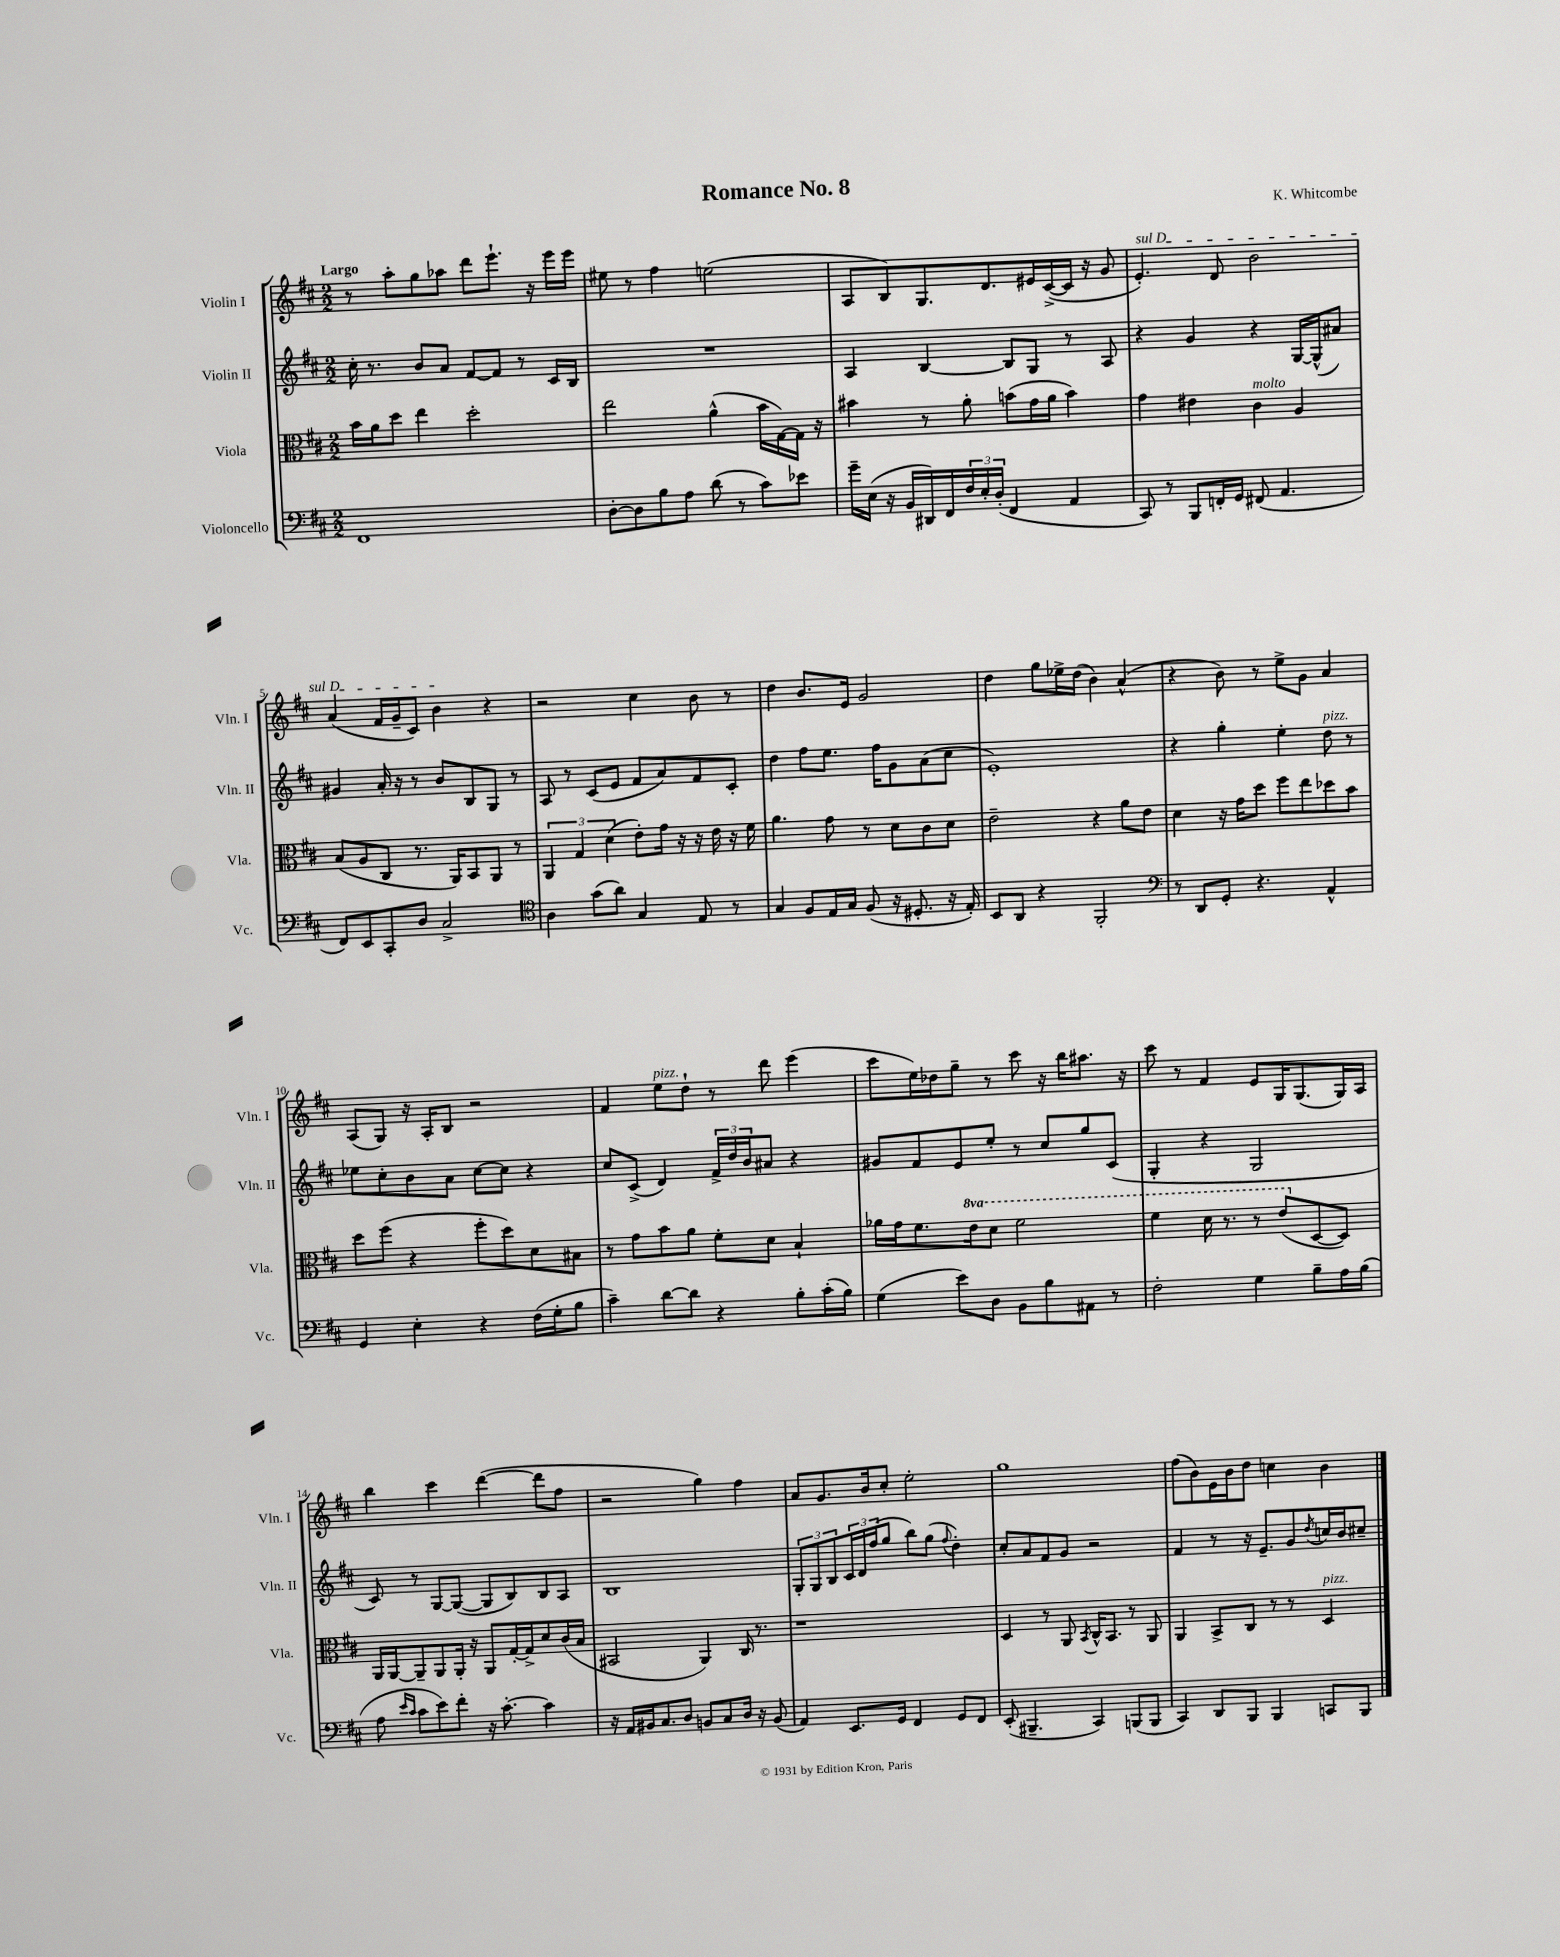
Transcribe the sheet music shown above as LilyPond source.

\header { title = "Romance No. 8" composer = "K. Whitcombe" }
<<
\new StaffGroup <<
\new Staff = "s0" \with { instrumentName = "Violin I" shortInstrumentName = "Vln. I" } {
    \clef treble \key d \major \numericTimeSignature \time 2/2 \tempo "Largo"
    r8 a''8-. g''8 aes''8 d'''8 e'''8.-! r16 e'''16 e'''16 |
    eis''8 r8 fis''4 e''2( |
    a8 b8) g8. d'8. eis'16 cis'16~->( cis'16 r16 g'8 |
    \once \override TextSpanner.bound-details.left.text = \markup { \italic "sul D" } e'4.-.\startTextSpan) d'8 b'2 |
    a'4( fis'16 g'16-- cis'8) b'4\stopTextSpan r4 |
    r2 cis''4 b'8 r8 |
    d''4 b'8. e'16 g'2 |
    d''4 g''8 ees''16-> d''16( b'4) a'4-^( |
    r4 b'8) r8 e''8-> g'8 a'4 |
    a8( g8) r16 a16-. b8 r2 |
    fis'4 e''8^\markup { \italic "pizz." } d''8-! r8 d'''8 e'''4( |
    cis'''8 e''16) des''16 g''8-- r8 cis'''8 r16 b''16 ais''8. r16 |
    cis'''8 r8 fis'4 e'8 g16 g8.( g16) a16 |
    b''4 cis'''4 d'''4~( d'''8 fis''8 |
    r2 g''4) fis''4 |
    a'8 g'8. b'16 cis''8-. e''2-. |
    g''1 |
    fis''8( b'8) e'16 b'16 d''8 c''4 b'4 \bar "|." |
}
\new Staff = "s1" \with { instrumentName = "Violin II" shortInstrumentName = "Vln. II" } {
    \clef treble \key d \major \numericTimeSignature \time 2/2
    cis''16-. r8. b'8 a'8 fis'8~ fis'8 r8 cis'16 b16 |
    R1 |
    a4 b4~ b8 g8 r8 a8 |
    r4 g'4 r4 g16~ g16-^( ais'8) |
    gis'4 a'16-. r16 r8 b'8 b8 g8 r8 |
    a8 r8 cis'8( e'8 fis'8 a'8) fis'8 cis'8-. |
    d''4 fis''8 e''8. fis''16 g'8 a'8( cis''8 |
    e'1-.) |
    r4 g''4-. e''4-. d''8^\markup { \italic "pizz." } r8 |
    ees''8 cis''8-. b'8 a'8 cis''8~ cis''8 r4 |
    cis''8 cis'8->( d'4) \tuplet 3/2 { fis'16-> d''16 b'16 } ais'8 r4 |
    gis'8 fis'8 e'8 e''8-. r8 cis''8 g''8 cis'8( |
    g4-. r4 g2 |
    cis'8) r8 g8~ g8~( g8 b8) b8 a8 |
    b1 |
    \tuplet 3/2 { g8-. g8 b8 } \tuplet 3/2 { cis'16 d'16 fis''16( } g''8 b''8) g''8( \appoggiatura { fis''8 } d''4-.) |
    cis''8-. a'8 fis'8 g'8 r2 |
    fis'4 r8 r16 e'8.-- g'8 \acciaccatura { d''8 } c''16 b'16 cis''8-- \bar "|." |
}
\new Staff = "s2" \with { instrumentName = "Viola" shortInstrumentName = "Vla." } {
    \clef alto \key d \major \numericTimeSignature \time 2/2 \set Staff.ottavationMarkups = #ottavation-simple-ordinals
    b'16 a'16 d''8 e''4 d''2-. |
    e''2 a'4-^( b'16 g16~) g16 r16 |
    bis'4 r8 a'8-. b'8( g'16 a'16 b'4) |
    g'4 eis'4 cis'4^\markup { \italic "molto" } a4 |
    b8( a8 cis8 r8. a,16) b,8 a,8 r8 |
    \tuplet 3/2 { a,4 g4 d'4( } e'8-.) g'16 r16 r16 e'16 r16 fis'16 |
    a'4. g'8 r8 d'8 cis'8 d'8 |
    e'2-- r4 a'8 e'8 |
    d'4 r16 g'16 d''8 fis''8 e''8 des''8 b'8 |
    d''8 fis''8( r4 fis''8-. d''8) d'8 bis8 |
    r8 g'8 b'8 a'8 fis'8-. d'8 b4-! |
    aes'16 g'16 fis'8. \ottava #1 e''16 d''8 fis''2 |
    fis''4 d''16 r8. r8 e''8( \ottava #0 d8~ d8) |
    a,16 a,16~ a,8-- a,8 a,16-. r16 a,8 g16~-. g16-> d'8 cis'16( b16 |
    bis,2 a,4) cis16 r8. |
    r1 |
    d4 r8 a,8 \acciaccatura { b,8 } cis16-^ b,8. r8 a,8 |
    a,4 b,8-> cis8 r8 r8 d4^\markup { \italic "pizz." } \bar "|." |
}
\new Staff = "s3" \with { instrumentName = "Violoncello" shortInstrumentName = "Vc." } {
    \clef bass \key d \major \numericTimeSignature \time 2/2
    fis,1 |
    d8~-. d8 b8 a8 d'8( r8 cis'8) ees'8 |
    g'16-- e16( r16 b,16 dis,16) fis,16 \tuplet 3/2 { fis16 e16-. d16-.( } fis,4 a,4 |
    cis,8) r8 b,,8 f,16-. g,16 fis,8( a,4. |
    fis,8) e,8 cis,8-. d8 cis2-> |
    \clef tenor a4 g'8( a'8) g4 e8 r8 |
    g4 fis8 e16 g16 fis8( r16 dis8.-. r16 e16-.) |
    b,8 a,8 r4 fis,2-. |
    \clef bass r8 d,8 g,8-. r4. a,4-^ |
    g,4 e4-. r4 fis16( g16-. b8 |
    cis'4--) d'8~ d'8 r4 b8-. cis'16-.( b16) |
    g4( e'8) d8 b,8 b8 ais,8 r8 |
    fis2-. g4 b8-- a16 b16( |
    a8 \grace { e'16 cis'16 } cis'8 e'8) fis'8-. r16 cis'8.~-. cis'4 |
    r16 a,16 bis,16 cis8. d8 b,8 cis8 d16 r16 b,8( |
    a,4) e,8. g,16 fis,4 g,8 fis,8 |
    e,8-.( bis,,4.-- cis,4) b,,8( b,,8 |
    cis,4) d,8 b,,8 b,,4 c,8 b,,8 \bar "|." |
}
>>
>>
